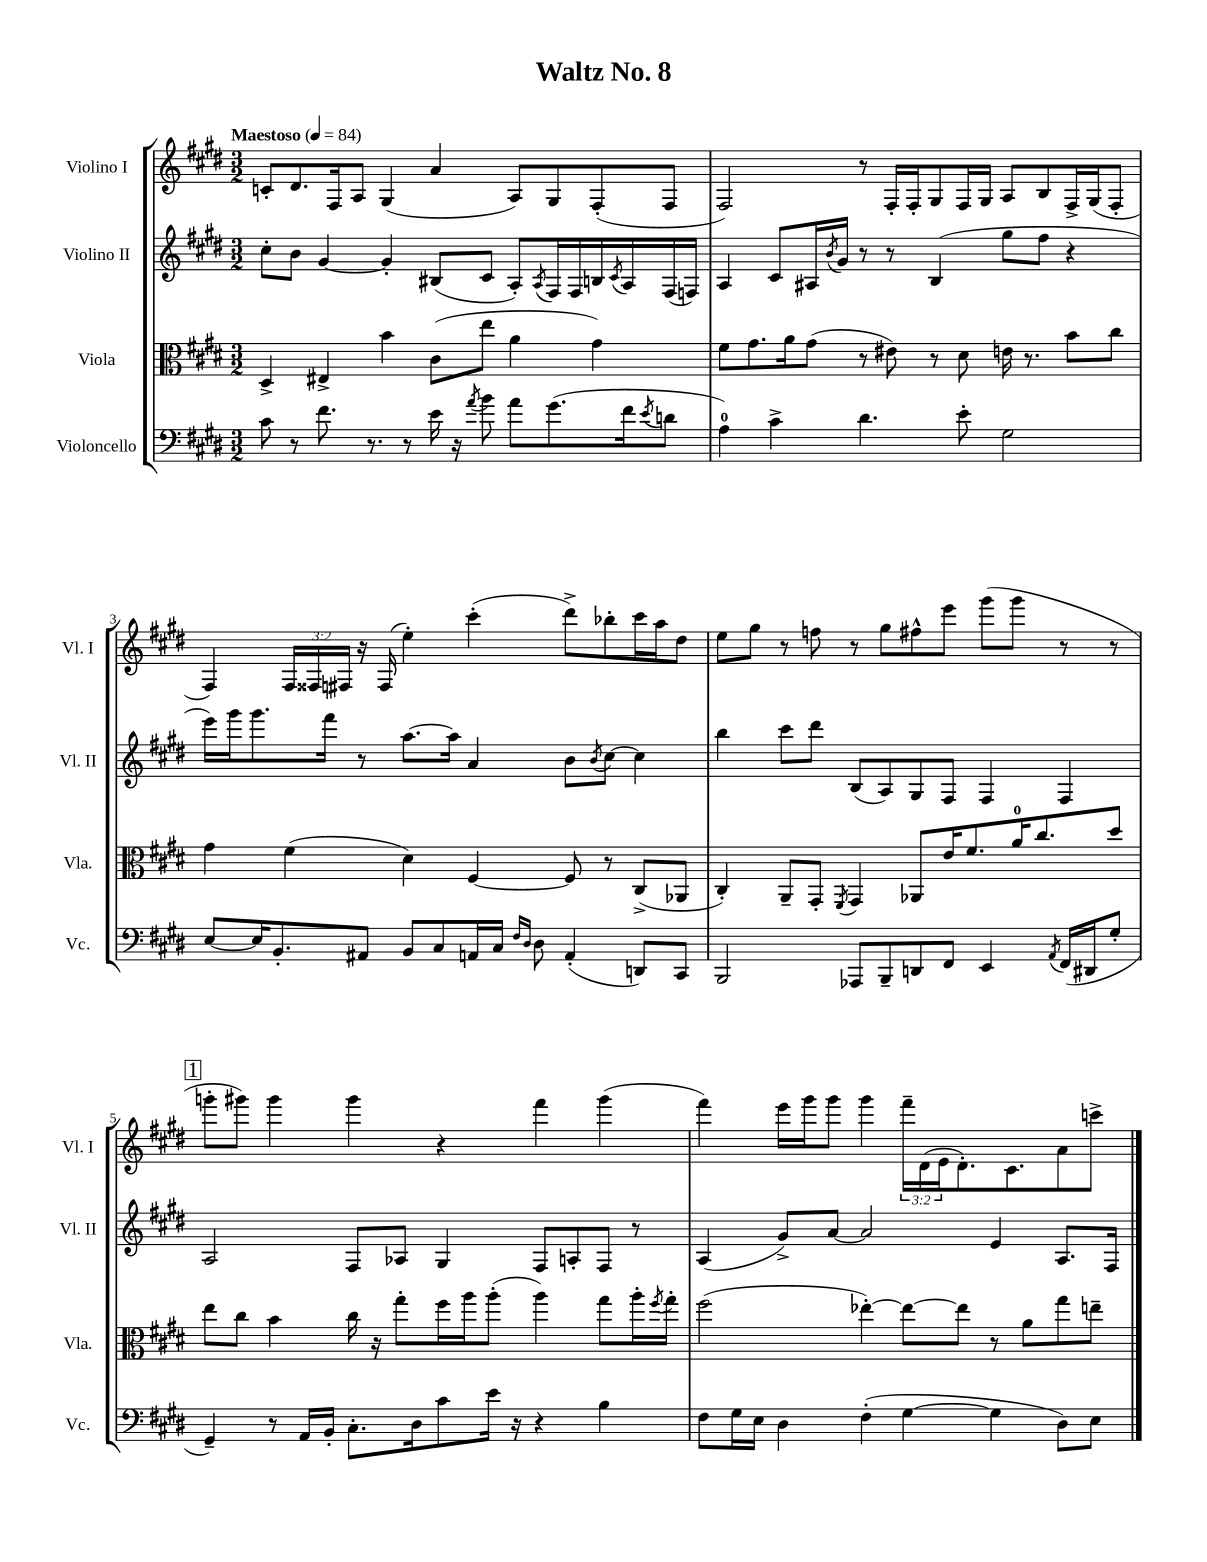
\header { title = "Waltz No. 8" }
<<
\new StaffGroup <<
\new Staff = "s0" \with { instrumentName = "Violino I" shortInstrumentName = "Vl. I" } {
    \clef treble \key e \major \numericTimeSignature \time 3/2 \override Staff.TupletNumber.text = #tuplet-number::calc-fraction-text \tempo "Maestoso" 4 = 84
    c'8-. dis'8. fis16 a8 gis4( a'4 a8) gis8 fis8-.( fis8 |
    fis2) r8 fis16-. fis16-. gis8 fis16 gis16 a8 b8 fis16-> gis16( fis8-. |
    fis4) \tuplet 3/2 { fis16 fisis16 fis16 } r16 fis16( e''4-.) cis'''4-.( dis'''8->) bes''8-. cis'''16 a''16 dis''8 |
    e''8 gis''8 r8 f''8 r8 gis''8 fis''8-^ e'''8 gis'''8( gis'''8 r8 r8 |
    \mark \markup { \box "1" } g'''8-. gis'''8) gis'''4 gis'''4 r4 fis'''4 gis'''4( |
    fis'''4) e'''16 gis'''16 gis'''8 gis'''4 \tuplet 3/2 { fis'''16-- dis'16( e'16 } dis'8.-.) cis'8. a'8 c'''8-> \bar "|." |
}
\new Staff = "s1" \with { instrumentName = "Violino II" shortInstrumentName = "Vl. II" } {
    \clef treble \key e \major \numericTimeSignature \time 3/2
    cis''8-. b'8 gis'4~ gis'4-. bis8( cis'8 a8-.) \acciaccatura { a8 } fis16 fis16 b16 \acciaccatura { cis'8 } a16 fis16( f16) |
    a4 cis'8 ais16 \acciaccatura { b'8 } gis'16 r8 r8 b4( gis''8 fis''8 r4 |
    e'''16) gis'''16 gis'''8. fis'''16 r8 a''8.~ a''16 a'4 b'8 \acciaccatura { b'8 } cis''8~ cis''4 |
    b''4 cis'''8 dis'''8 b8( a8) gis8 fis8 fis4 fis4 |
    \mark \markup { \box "1" } a2 fis8 aes8 gis4 fis8 a8-. fis8 r8 |
    a4( gis'8->) a'8~ a'2 e'4 a8. fis16 \bar "|." |
}
\new Staff = "s2" \with { instrumentName = "Viola" shortInstrumentName = "Vla." } {
    \clef alto \key e \major \numericTimeSignature \time 3/2
    dis4-> eis4-> b'4 cis'8( e''8 a'4 gis'4) |
    fis'8 gis'8. a'16 gis'8( r8 eis'8) r8 dis'8 e'16 r8. b'8 cis''8 |
    gis'4 fis'4( dis'4) fis4~ fis8 r8 cis8->( aes,8 |
    cis4-.) a,8-- gis,8-. \acciaccatura { fis,8 } gis,4 aes,8 e'16 fis'8. a'16-0 cis''8. dis''8 |
    \mark \markup { \box "1" } e''8 cis''8 b'4 cis''16 r16 gis''8-. fis''16 a''16 a''8-.( a''4) gis''8 a''16-. \acciaccatura { fis''8 } gis''16-. |
    fis''2( ees''4~-.) ees''8~ ees''8 r8 a'8 gis''8 e''8-- \bar "|." |
}
\new Staff = "s3" \with { instrumentName = "Violoncello" shortInstrumentName = "Vc." } {
    \clef bass \key e \major \numericTimeSignature \time 3/2
    cis'8 r8 fis'8. r8. r8 e'16 r16 \acciaccatura { a'8 } b'8 a'8 gis'8.( fis'16 \acciaccatura { e'8 } d'8 |
    a4-0) cis'4-> dis'4. e'8-. gis2 |
    e8~ e16 b,8.-. ais,8 b,8 cis8 a,16 cis16 \grace { fis16 dis16 } dis8 a,4-.( d,8) cis,8 |
    b,,2 aes,,8 b,,8-- d,8 fis,8 e,4 \acciaccatura { a,8 } fis,16( dis,16 gis8-. |
    \mark \markup { \box "1" } gis,4--) r8 a,16 b,16-. cis8.-. dis16 cis'8 e'16 r16 r4 b4 |
    fis8 gis16 e16 dis4 fis4-.( gis4~ gis4 dis8) e8 \bar "|." |
}
>>
>>
